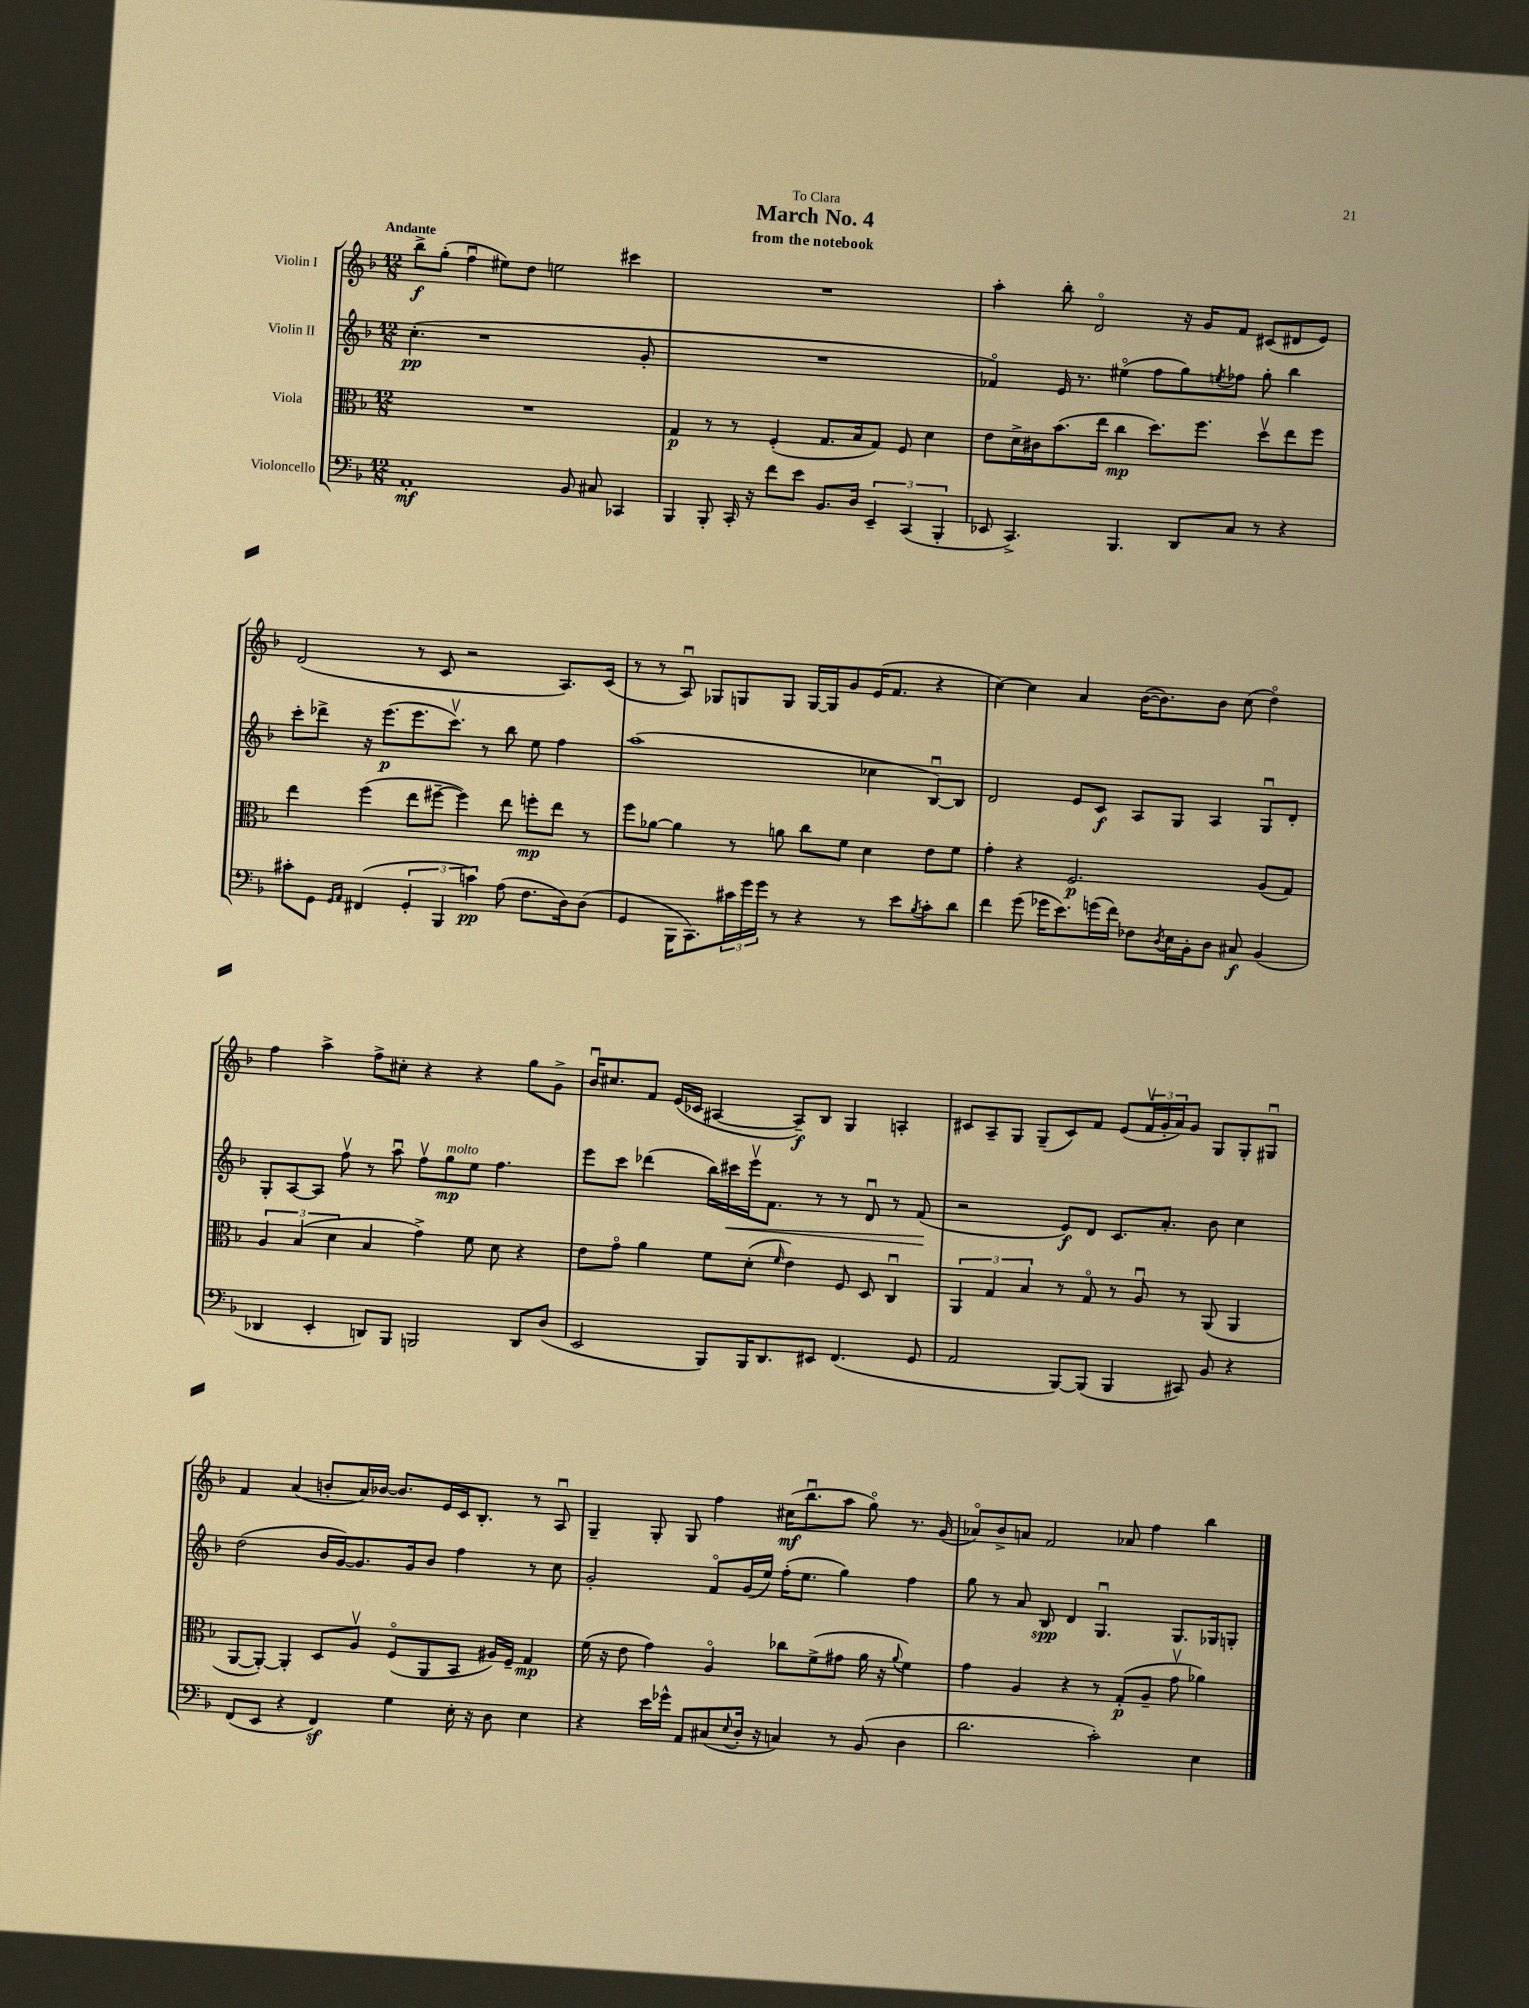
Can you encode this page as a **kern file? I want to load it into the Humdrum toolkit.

**kern	**dynam	**kern	**dynam	**kern	**dynam	**kern	**dynam
*part4	*part4	*part3	*part3	*part2	*part2	*part1	*part1
*staff4	*staff4	*staff3	*staff3	*staff2	*staff2	*staff1	*staff1
*I"Violoncello	*	*I"Viola	*	*I"Violin II	*	*I"Violin I	*
*clefF4	*	*clefC3	*	*clefG2	*	*clefG2	*
*k[b-]	*	*k[b-]	*	*k[b-]	*	*k[b-]	*
*M12/8	*	*M12/8	*	*M12/8	*	*M12/8	*
=1	=1	=1	=1	=1	=1	=1	=1
!	!	!	!	!	!	!LO:TX:a:B:t=Andante	!
1AA'	mf	1.r	.	(4.cc'\	pp	8bb-^\L	f
.	.	.	.	.	.	(8gg'\J	.
.	.	.	.	.	.	4ffu\	.
.	.	.	.	1r	.	.	.
.	.	.	.	.	.	8ee#X\L)	.
.	.	.	.	.	.	8dd\J	.
.	.	.	.	.	.	2een\	.
8BB-/	.	.	.	.	.	.	.
8C#X/	.	.	.	.	.	.	.
4CC-X/	.	.	.	.	.	4ccc#X\	.
.	.	.	.	8g'/	.	.	.
=2	=2	=2	=2	=2	=2	=2	=2
4BBB-/	.	4G/	p	1.r	.	1.r	.
8BBB-'/	.	8r	.	.	.	.	.
16CC'/	.	8r	.	.	.	.	.
16r	.	.	.	.	.	.	.
8f\L	.	(4F'/	.	.	.	.	.
8e\J	.	.	.	.	.	.	.
8.BB-/L	.	8.G/L	.	.	.	.	.
16D/Jk	.	16B-/k	.	.	.	.	.
6EE~/	.	8G/J)	.	.	.	.	.
.	.	8F/	.	.	.	.	.
(6CC/	.	.	.	.	.	.	.
.	.	4d\	.	.	.	.	.
6BBB-'/	.	.	.	.	.	.	.
=3	=3	=3	=3	=3	=3	=3	=3
8EE-X/	.	8e\L	.	4f-X/)	.	4aa'\	.
4.CC^/)	.	16d^\L	.	.	.	.	.
.	.	16c#X\J	.	.	.	.	.
.	.	(8.b-\	.	16e/	.	8bb-'\	.
.	.	.	.	8.r	.	.	.
.	.	.	.	.	.	2d/	.
.	.	16ee\Jk	.	.	.	.	.
4.BBB-/	.	4cc\	mp	(4ee#X\	.	.	.
.	.	8.dd\L)	.	8ff\L	.	.	.
8DD/L	.	.	.	8gg\)	.	16r	.
.	.	8.ff\J	.	.	.	16g/KL	.
.	.	.	.	8qeen/	.	.	.
8C/J	.	.	.	8ff-X\J	.	8f/J	.
8r	.	8ddv\L	.	8gg'\	.	(8c#X/L	.
4r	.	8ee\	.	4bb-\	.	8d#X/	.
.	.	8ff\J	.	.	.	8e/J)	.
!!LO:LB:g=z
=4	=4	=4	=4	=4	=4	=4	=4
8c#X'\L	.	4ee\	.	8ccc'\L	.	(2d/	.
8GG\J	.	.	.	8ddd-X^\J	.	.	.
16qqGG/LL	.	.	.	.	.	.	.
16qqAA/JJ	.	.	.	.	.	.	.
(4FF#X/	.	(4ff\	.	16r	.	.	.
.	.	.	.	(8.eee\L	p	.	.
6GG'/	.	8ee\L	.	8.eee\	.	8r	.
.	.	[8ff#X~\J	.	.	.	8c/	.
6BBB-/	.	.	.	.	.	.	.
.	.	.	.	8.cccv\J)	.	.	.
.	.	4ff#\])	.	.	.	2r	.
6cn\)	pp	.	.	.	.	.	.
.	.	.	.	8r	.	.	.
(8A\	.	8ee\	.	8bb-\	.	.	.
8.F\L	.	8ffn'\L	mp	8ee\	.	.	.
.	.	8ee\J	.	4ff\	.	8.A/L)	.
16D\k)	.	.	.	.	.	.	.
(8D\J	.	8r	.	.	.	.	.
.	.	.	.	.	.	(16c/Jk	.
=5	=5	=5	=5	=5	=5	=5	=5
4GG/	.	8ff\L	.	(1aa	.	8r	.
.	.	[8a-X\J	.	.	.	8r	.
16BBB-\KL	.	4a-\]	.	.	.	8Au/)	.
8.CC\)	.	.	.	.	.	.	.
.	.	.	.	.	.	8G-X/L	.
24c#X\L	.	8r	.	.	.	8Gn/	.
24g\	.	.	.	.	.	.	.
24g\JJ	.	.	.	.	.	.	.
8r	.	8an\	.	.	.	8G/J	.
4r	.	8cc\L	.	.	.	[16G/LL	.
.	.	.	.	.	.	16G/J]	.
.	.	8f\J	.	.	.	8g/	.
8r	.	4d\	.	4cc-X\	.	(16e/K	.
.	.	.	.	.	.	8.f/J	.
8e\L	.	.	.	.	.	.	.
8qB-/	.	.	.	.	.	.	.
8c#'\	.	8e\L	.	[8B-u/L)	.	4r	.
8d\J	.	8f\J	.	8B-/J]	.	.	.
=6	=6	=6	=6	=6	=6	=6	=6
4f\	.	4g'\	.	2d/	.	[4cc\)	.
(8g\	.	4r	.	.	.	4cc\]	.
16g-X\KL	.	.	.	.	.	.	.
8.e\)	.	.	.	.	.	.	.
.	.	2.F/	p	8e/L	.	4a/	.
(16gn\L	.	.	.	8c/J	f	.	.
16f\JJ)	.	.	.	.	.	.	.
8F-X\L	.	.	.	8A/L	.	([16b-\KL	.
.	.	.	.	.	.	8.b-\])	.
8qD/	.	.	.	.	.	.	.
16E\L	.	.	.	8G/J	.	.	.
16BB-'\J	.	.	.	.	.	.	.
8D\J	.	.	.	4A/	.	8b-\J	.
8C#X/	f	.	.	.	.	(8cc\	.
(4BB-/	.	(8A/L	.	8Gu/L	.	4dd\)	.
.	.	8G/J)	.	8d'/J	.	.	.
!!LO:LB:g=z
=7	=7	=7	=7	=7	=7	=7	=7
4DD-X/	.	6A/	.	8G'/L	.	4ff\	.
.	.	.	.	[8A/	.	.	.
.	.	(6B-/	.	.	.	.	.
4EE'/	.	.	.	8A/J]	.	4aa^\	.
.	.	6d\	.	.	.	.	.
.	.	.	.	8ffv\	.	.	.
8DDn/L)	.	4B-/	.	8r	.	8ff^\L	.
8BBB-/J	.	.	.	8aau\	.	8cc#X'\J	.
2BBBn/	.	4g^\)	.	8ffv\L	.	4r	.
!	!	!	!	!LO:TX:a:i:t=molto	!	!	!
.	.	.	.	8gg\	mp	.	.
.	.	8f\	.	8ee\J	.	4r	.
.	.	8d\	.	4.ff\	.	.	.
8DD/L	.	4r	.	.	.	8gg\L	.
(8D/J	.	.	.	.	.	8g^\J	.
=8	=8	=8	=8	=8	=8	=8	=8
2EE/	.	8e\L	.	8eee\L	.	16b-u/KL	.
.	.	.	.	.	.	8.cc#X/	.
.	.	8g\J	.	8ccc\J	.	.	.
.	.	4a\	.	(4ddd-X\	.	8f/J	.
.	.	.	.	.	.	(16e/LL	.
.	.	.	.	.	.	16c-X/JJ	.
8BBB-/L)	.	8f\L	.	16bb-\LL)	.	[4A#X/	.
!	!	!	!	!	!LO:HP:b	!	!
.	.	.	.	16ccc#X\	<	.	.
16BBB-/K	.	(8d'\J	.	16eeev\J	.	.	.
8.DD/	.	.	.	8.f\J	.	.	.
.	.	16qqf/	.	.	.	.	.
.	.	4e\)	.	.	.	8A#~/L])	f
8EE#X/J	.	.	.	8r	.	8B-/J	.
(4.FF/	.	8F/	.	8r	.	4G/	.
.	.	8D/	.	8du/	.	.	.
.	.	4Cu/	.	8r	.	4An'/	.
8GG/	.	.	.	(8f/	.	.	.
.	.	.	.	.	[	.	.
=9	=9	=9	=9	=9	=9	=9	=9
2AA/	.	6AA/	.	2r	.	8c#X/L	.
.	.	.	.	.	.	8A~/	.
.	.	6G/	.	.	.	.	.
.	.	.	.	.	.	8G/J	.
.	.	6B-/	.	.	.	.	.
.	.	.	.	.	.	(8G~/L	.
[8BBB-/L)	.	8r	.	8e/L)	f	8c#/)	.
(8BBB-/J]	.	8G/	.	8d/J	.	8f/J	.
4BBB-/	.	8r	.	8.c/L	.	(8e/L	.
.	.	8Au/	.	.	.	24fv/L	.
.	.	.	.	.	.	24g'/	.
.	.	.	.	8.a'/J	.	.	.
.	.	.	.	.	.	24a/J)	.
8CC#X/)	.	8r	.	.	.	8g/J	.
8BB-/	.	(8AA/	.	8b-\	.	8G/L	.
4r	.	4AA/	.	4cc\	.	8G'/	.
.	.	.	.	.	.	8G#Xu/J	.
!!LO:LB:g=z
=10	=10	=10	=10	=10	=10	=10	=10
(8FF/L	.	[8AA/L	.	(2dd\	.	4f/	.
8EE/J	.	8AA'/J_)	.	.	.	.	.
4r	.	4AA'/]	.	.	.	(4a/	.
4FFz/)	.	8D/L	.	16b-/LL	.	8bn'/L	.
.	.	.	.	[16g/J)	.	.	.
.	.	8Av/J	.	8.g/]	.	16a/L)	.
.	.	.	.	.	.	[16b-X/JJ	.
4G\	.	(8F/L	.	.	.	8.b-/L]	.
.	.	.	.	16g/k	.	.	.
.	.	8AA/	.	8b-/J	.	.	.
.	.	.	.	.	.	16e/L	.
16E'\	.	8BB-/J	.	4ff\	.	16c/J	.
16r	.	.	.	.	.	8.B-'/J	.
8D\	.	16A#X/LL)	.	.	.	.	.
.	.	16F~/JJ	.	.	.	.	.
4E\	.	4G/	mp	8r	.	8r	.
.	.	.	.	8cc\	.	8Au/	.
=11	=11	=11	=11	=11	=11	=11	=11
4r	.	(16f\	.	2g'/	.	4G~/	.
.	.	16r	.	.	.	.	.
.	.	8e\	.	.	.	.	.
16e\LL	.	4g\)	.	.	.	8G'/	.
16g-X^^\JJ	.	.	.	.	.	.	.
8AA/L	.	.	.	.	.	8G/	.
(8C#X/	.	4A/	.	8f/L	.	4ff\	.
8qqE/	.	.	.	.	.	.	.
16D'/Jk	.	.	.	(16g/L	.	.	.
16r	.	.	.	16ee/JJ)	.	.	.
4Cn/)	.	8cc-X\L	.	(16ff'\KL	.	(16cc#X\KL	mf
.	.	.	.	8.ee\J	.	8.bb-u\	.
.	.	(8f^\	.	.	.	.	.
8r	.	8g#X\J	.	4gg\)	.	8aa\J	.
(8BB-/	.	16a\	.	.	.	8gg\)	.
.	.	16r	.	.	.	.	.
.	.	8qqa/	.	.	.	.	.
4D\	.	4f\)	.	4ff\	.	8.r	.
.	.	.	.	.	.	(16g/	.
=12	=12	=12	=12	=12	=12	=12	=12
2.d\	.	4g\	.	8gg\	.	8a-X/L)	.
.	.	.	.	8r	.	8b-^/	.
.	.	4A/	.	8a/	.	8an/J	.
.	.	.	.	8B-/	spp	2f/	.
.	.	4r	.	4d/	.	.	.
2c'\)	.	8r	.	4.Gu/	.	.	.
.	.	(8G'/L	p	.	.	8a-X/	.
.	.	8A~/J	.	.	.	4ff\	.
.	.	8gv\	.	8.G/L	.	.	.
4E\	.	4a-X\)	.	.	.	4bb-\	.
.	.	.	.	16G-X/k	.	.	.
.	.	.	.	8Gn'/J	.	.	.
==	==	==	==	==	==	==	==
*-	*-	*-	*-	*-	*-	*-	*-
